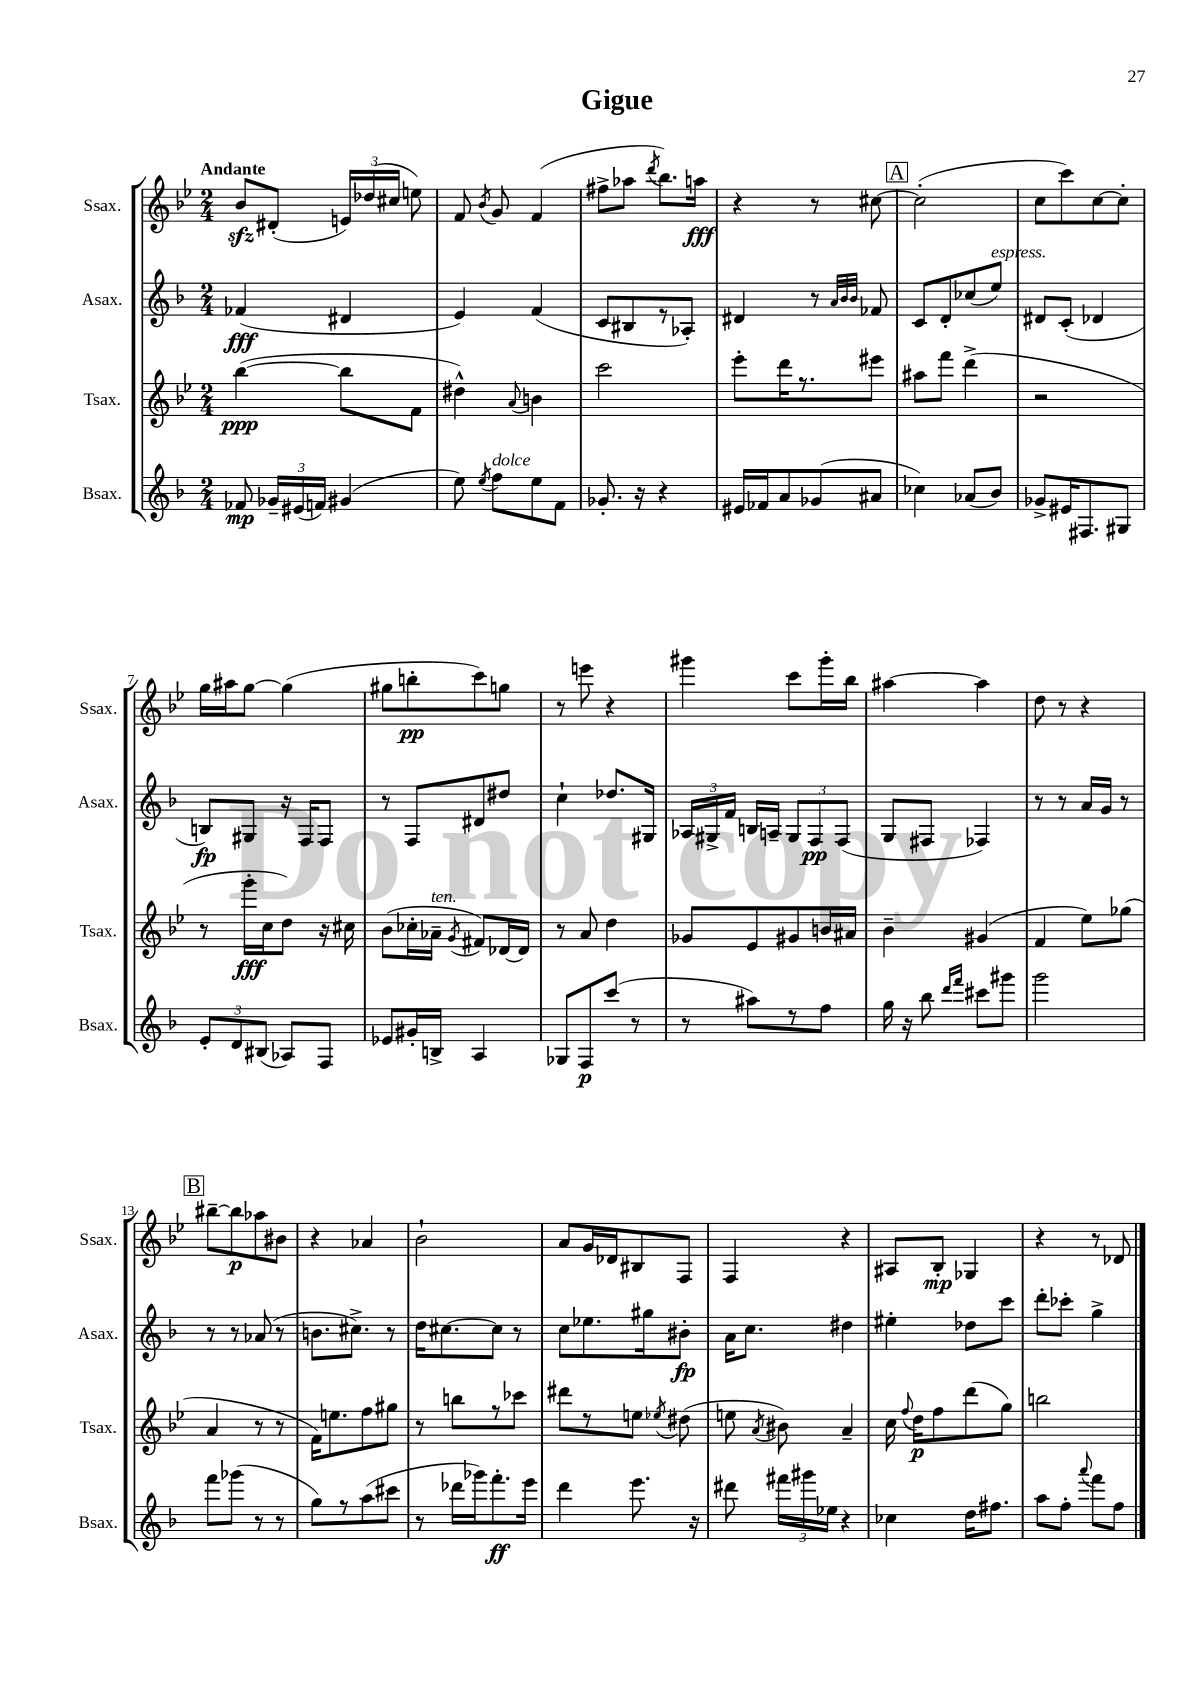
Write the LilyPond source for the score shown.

\header { title = "Gigue" }
<<
\new StaffGroup <<
\new Staff = "s0" \with { instrumentName = "Ssax." shortInstrumentName = "Ssax." } {
    \clef treble \key bes \major \numericTimeSignature \time 2/4 \tempo "Andante"
    \autoBeamOff bes'8[\sfz dis'8]-.( \tuplet 3/2 { e'16[) des''16( cis''16] } e''8) |
    f'8 \acciaccatura { bes'8 } g'8 f'4( |
    fis''8[-> aes''8] \acciaccatura { d'''8 } bes''8.[) a''16]\fff |
    r4 r8 cis''8~ |
    \mark \markup { \box "A" } cis''2-.( |
    c''8[ c'''8) c''8~ c''8]-. |
    g''16[ ais''16 g''8]~ g''4( |
    gis''8[ b''8-.\pp c'''8) g''8] |
    r8 e'''8 r4 |
    gis'''4 c'''8[ gis'''16-. bes''16] |
    ais''4~ ais''4 |
    d''8 r8 r4 |
    \mark \markup { \box "B" } bis''8[~-- bis''8\p aes''8 bis'8] |
    r4 aes'4 |
    bes'2-! |
    a'8[ g'16 des'16 bis8 f8] |
    f4 r4 |
    ais8[ bes8]-.\mp ges4 |
    r4 r8 des'8 \bar "|." |
}
\new Staff = "s1" \with { instrumentName = "Asax." shortInstrumentName = "Asax." } {
    \clef treble \key f \major \numericTimeSignature \time 2/4
    \autoBeamOff fes'4\fff( dis'4 |
    e'4) f'4( |
    c'8[ bis8 r8 aes8]-.) |
    dis'4 r8 \grace { a'32[ bes'32 bes'32] } fes'8 |
    \mark \markup { \box "A" } c'8[ d'8-. ces''8( e''8]^\markup { \italic "espress." }) |
    dis'8[ c'8]-.( des'4 |
    b8[\fp) gis8] r16 f16[ f8] |
    r8 f8[ dis'8 dis''8] |
    c''4-! des''8.[ gis16] |
    \tuplet 3/2 { aes16[ gis16-> f'16] } b16[ a16]-- \tuplet 3/2 { gis8[ f8\pp f8]( } |
    g8[ fis8] fes4) |
    r8 r8 a'16[ g'16] r8 |
    \mark \markup { \box "B" } r8 r8 aes'8( r8 |
    b'8.[ cis''8.]->) r8 |
    d''16[ cis''8.~ cis''8] r8 |
    c''8[ ees''8. gis''16 bis'8]-.\fp |
    a'16[ c''8.] dis''4 |
    eis''4-. des''8[ c'''8] |
    d'''8[-. ces'''8]-. g''4-> \bar "|." |
}
\new Staff = "s2" \with { instrumentName = "Tsax." shortInstrumentName = "Tsax." } {
    \clef treble \key bes \major \numericTimeSignature \time 2/4
    \autoBeamOff bes''4~\ppp( bes''8[ f'8] |
    dis''4-^) \appoggiatura { a'8 } b'4 |
    c'''2 |
    ees'''8[-. d'''16 r8. eis'''8] |
    \mark \markup { \box "A" } ais''8[ f'''8] d'''4->( |
    r2 |
    r8 g'''16[-.\fff c''16 d''8]) r16 cis''16 |
    bes'8[( ces''16-. aes'16]--^\markup { \italic "ten." } \acciaccatura { g'8 } fis'8[) des'16~ des'16] |
    r8 a'8 d''4 |
    ges'8[ ees'8 gis'8 b'16 ais'16] |
    bes'4-- gis'4( |
    f'4 ees''8[) ges''8]( |
    \mark \markup { \box "B" } a'4 r8 r8 |
    f'16[) e''8. f''8 gis''8] |
    r8 b''8[ r8 ces'''8] |
    dis'''8[ r8 e''8] \acciaccatura { ees''8 } dis''8( |
    e''8 \acciaccatura { a'8 } bis'8) a'4-- |
    c''16 \appoggiatura { f''8 } d''16[\p f''8 d'''8( g''8]) |
    b''2 \bar "|." |
}
\new Staff = "s3" \with { instrumentName = "Bsax." shortInstrumentName = "Bsax." } {
    \clef treble \key f \major \numericTimeSignature \time 2/4
    \autoBeamOff fes'8\mp \tuplet 3/2 { ges'16[-- eis'16( f'16]) } gis'4( |
    e''8) \acciaccatura { e''8 } f''8[^\markup { \italic "dolce" } e''8 f'8] |
    ges'8.-. r16 r4 |
    eis'16[ fes'16 a'8 ges'8( ais'8] |
    \mark \markup { \box "A" } ces''4) aes'8[( bes'8]) |
    ges'8[-> eis'16 fis8. gis8] |
    \tuplet 3/2 { e'8[-. d'8 bis8]( } aes8[) f8] |
    ees'8[ gis'16-. b16]-> a4 |
    ges8[ f8\p c'''8]( r8 |
    r8 ais''8[) r8 f''8] |
    g''16 r16 bes''8 \grace { d'''16[ f'''16] } cis'''8[ gis'''8] |
    g'''2 |
    \mark \markup { \box "B" } f'''8[ ges'''8]( r8 r8 |
    g''8[) r8 a''8( cis'''8] |
    r8 des'''16[ ges'''16) f'''8.-.\ff e'''16] |
    d'''4 e'''8. r16 |
    dis'''8 \tuplet 3/2 { fis'''16[ gis'''16 ees''16] } r4 |
    ces''4 d''16[ fis''8.] |
    a''8[ f''8]-. \appoggiatura { a'''8 } f'''8[ f''8] \bar "|." |
}
>>
>>
